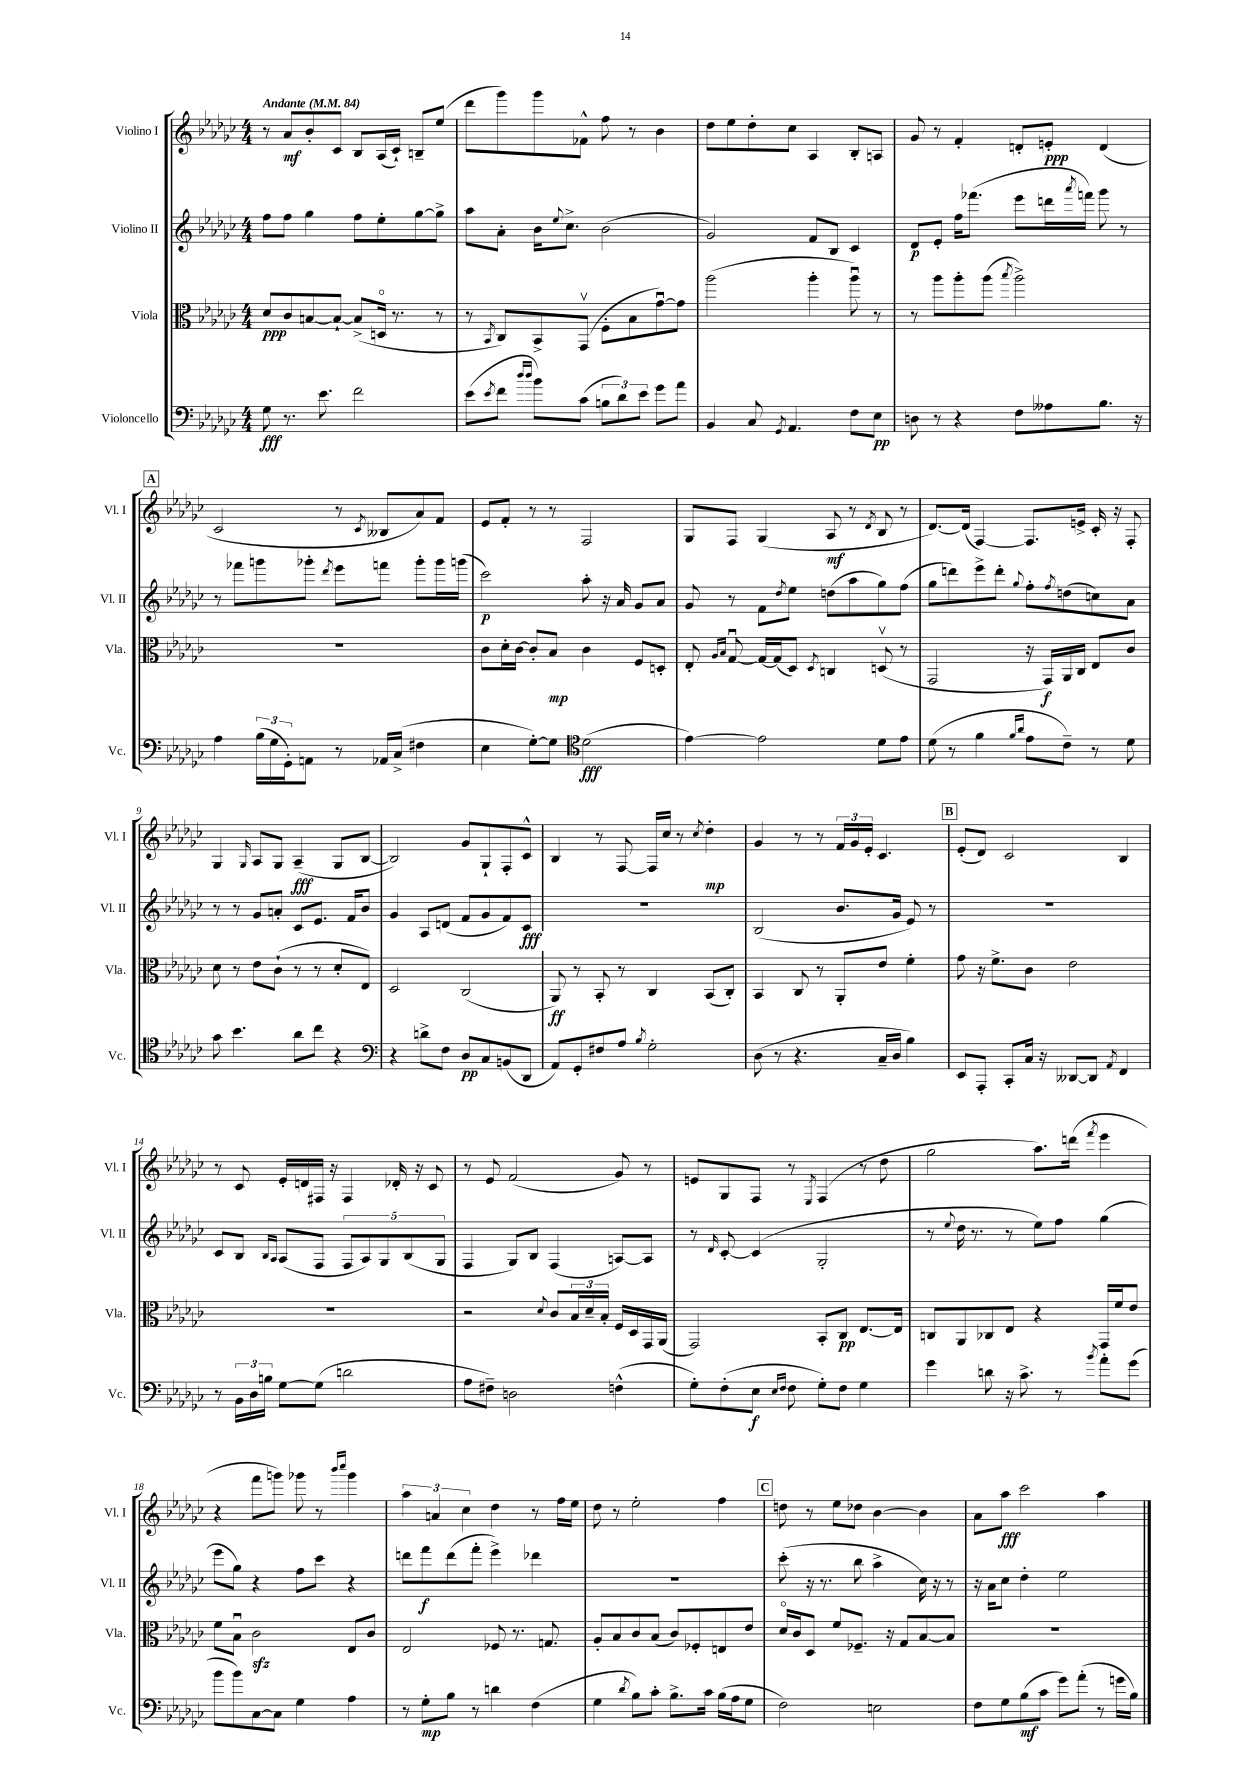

**kern	**dynam	**kern	**dynam	**kern	**dynam	**kern	**dynam
*part4	*part4	*part3	*part3	*part2	*part2	*part1	*part1
*staff4	*staff4	*staff3	*staff3	*staff2	*staff2	*staff1	*staff1
*I"Violoncello	*	*I"Viola	*	*I"Violino II	*	*I"Violino I	*
*I'Vc.	*	*I'Vla.	*	*I'Vl. II	*	*I'Vl. I	*
*clefF4	*	*clefC3	*	*clefG2	*	*clefG2	*
*k[b-e-a-d-g-c-]	*	*k[b-e-a-d-g-c-]	*	*k[b-e-a-d-g-c-]	*	*k[b-e-a-d-g-c-]	*
*M4/4	*	*M4/4	*	*M4/4	*	*M4/4	*
*MM84	*	*MM84	*	*MM84	*	*MM84	*
=1	=1	=1	=1	=1	=1	=1	=1
!	!	!	!	!	!	!LO:TX:a:B:t=Andante	!
8G-\	fff	8d-/L	ppp	8ff\L	.	8r	.
8.r	.	8c-/	.	8ff\J	.	8a-/L	mf
.	.	[8Bn/	.	4gg-\	.	8b-'/	.
8.e-\	.	.	.	.	.	.	.
.	.	8B`/J_	.	.	.	8c-/J	.
2f\	.	(8B^/L]	.	8ff\L	.	8B-/L	.
.	.	16Dn/Jk	.	8ee-'\	.	(16A-/L	.
.	.	8.r	.	.	.	16c-`/JJ)	.
.	.	.	.	[8gg-\	.	8Bn~/L	.
.	.	8r	.	8gg-^\J]	.	(8ee-/J	.
=2	=2	=2	=2	=2	=2	=2	=2
(8e-\L	.	8r	.	8aa-\L	.	8ddd-\L	.
8qe-/	.	8qBB-/	.	.	.	.	.
8f\J	.	8C-/L)	.	8a-'\J	.	8ggg-\)	.
16qqdd-/LL	.	.	.	.	.	.	.
16qqdd-/JJ	.	.	.	.	.	.	.
8b-\L)	.	8BB-^/	.	16b-\KL	.	8ggg-\	.
.	.	.	.	8qqee-/	.	.	.
.	.	.	.	8.cc-^\J	.	.	.
(8c-\J	.	(8GG-v/J	.	.	.	8f-X^^\J	.
12Bn\L	.	8F'\L	.	(2b-\	.	8ff\	.
12d-\)	.	.	.	.	.	.	.
.	.	8B-\	.	.	.	8r	.
12e-\J	.	.	.	.	.	.	.
8g-\L	.	[8g-u\)	.	.	.	4b-\	.
8a-\J	.	8g-\J]	.	.	.	.	.
=3	=3	=3	=3	=3	=3	=3	=3
4BB-/	.	(2aa-\	.	2g-/)	.	8dd-\L	.
.	.	.	.	.	.	8ee-\	.
8C-/	.	.	.	.	.	8dd-'\	.
8qGG-/	.	.	.	.	.	.	.
4.AA-/	.	.	.	.	.	8cc-\J	.
.	.	4aa-'\	.	8f/L	.	4A-/	.
.	.	.	.	8B-/J	.	.	.
8F\L	.	8aa-u\)	.	4c-/	.	8B-'/L	.
8E-\J	pp	8r	.	.	.	8An/J	.
=4	=4	=4	=4	=4	=4	=4	=4
8Dn\	.	8r	.	8d-/L	p	8g-/	.
8r	.	8aa-\L	.	8e-'/J	.	8r	.
4r	.	8aa-'\	.	16ff\KL	.	4f'/	.
.	.	.	.	(8.fff-X\J	.	.	.
.	.	(8aa-\J	.	.	.	.	.
.	.	8qbb-/	.	.	.	.	.
8F\L	.	2aa-^\)	.	8eee-\L	.	8dn'/L	.
8A--X\	.	.	.	16dddn\L	.	8en'/J	ppp
.	.	.	.	8qaaa-/	.	.	.
.	.	.	.	16fffn\JJ)	.	.	.
8.B-\J	.	.	.	8ggg-\	.	(4d/	.
.	.	.	.	8r	.	.	.
16r	.	.	.	.	.	.	.
!!LO:LB:g=z
!!LO:REH:place=s1:t=A
=5	=5	=5	=5	=5	=5	=5	=5
4A-\	.	1r	.	8r	.	2c-/	.
.	.	.	.	8fff-X\L	.	.	.
(24B-\LL	.	.	.	8gggn\	.	.	.
24G-\	.	.	.	.	.	.	.
24GG-'\J)	.	.	.	.	.	.	.
8AAn\J	.	.	.	8ggg-X'\J	.	.	.
.	.	.	.	8qddd-/	.	.	.
8r	.	.	.	8eee-\L	.	8r	.
.	.	.	.	.	.	8qc-/	.
16AA-X/LL	.	.	.	8fffn\J	.	8B--X/L	.
(16C-^/JJ	.	.	.	.	.	.	.
4F#X\	.	.	.	8ggg-'\L	.	8a-/)	.
.	.	.	.	16ggg-\L	.	8f/J	.
.	.	.	.	(16gggn\JJ	.	.	.
=6	=6	=6	=6	=6	=6	=6	=6
4E-\	.	8c-\L	.	2ccc-\)	p	8e-/L	.
.	.	16d-'\L	.	.	.	8f'/J	.
.	.	[16c-\JJ	.	.	.	.	.
[8G-'\L)	.	8c-'/L]	.	.	.	8r	.
8G-\J]	.	8B-/J	mp	.	.	8r	.
*clefC4	*	*	*	*	*	*	*
(2d-\	fff	4c-\	.	8aa-'\	.	2F/	.
.	.	.	.	16r	.	.	.
.	.	.	.	16a-/	.	.	.
.	.	8F/L	.	8g-/L	.	.	.
.	.	8Dn'/J	.	8a-/J	.	.	.
=7	=7	=7	=7	=7	=7	=7	=7
[4e-\)	.	8E-'/	.	8g-/	.	8G-/L	.
.	.	16qqA-/LL	.	.	.	.	.
.	.	16qqB-/JJ	.	.	.	.	.
.	.	[8G-u/	.	8r	.	8F/J	.
2e-\]	.	16G-/LL_	.	8f\L	.	(4G-/	.
.	.	(16G-/J]	.	.	.	.	.
.	.	.	.	8qdd-/	.	.	.
.	.	8D-/J)	.	8ee-\J	.	.	.
.	.	8qD-/	.	.	.	.	.
.	.	4Cn/	.	(8ddn\L	.	8A-/	mf
.	.	.	.	8aa-\	.	8r	.
.	.	.	.	.	.	8qd-/	.
8d-\L	.	(8Dnv/	.	8gg-\)	.	8B-/	.
8e-\J	.	8r	.	(8ff\J	.	8r	.
=8	=8	=8	=8	=8	=8	=8	=8
(8d-\	.	2GG-/	.	8gg-\L	.	[8.d-/L)	.
8r	.	.	.	8dddn\)	.	.	.
.	.	.	.	.	.	(16d-/Jk]	.
4f\	.	.	.	8eee-^\	.	[4F/)	.
.	.	.	.	8ddd'\J	.	.	.
16qqf/LL	.	.	.	.	.	.	.
16qqa-/JJ	.	.	.	8qqgg-/	.	.	.
8e-\L	.	16r	.	8ff'\L	.	8.F/L]	.
.	.	16GG-/LL)	f	.	.	.	.
.	.	.	.	8qff/	.	.	.
8c-~\J)	.	16AA-/	.	(8ddn\	.	.	.
.	.	16C-/JJ	.	.	.	16en^/Jk	.
8r	.	8E-/L	.	8ccn\)	.	16c-'/	.
.	.	.	.	.	.	16r	.
8d-\	.	8c-/J	.	8a-\J	.	8F'/	.
!!LO:LB:g=z
=9	=9	=9	=9	=9	=9	=9	=9
8g-\	.	8d-\	.	8r	.	4G-/	.
4.b-\	.	8r	.	8r	.	.	.
.	.	.	.	.	.	16qqG-/	.
.	.	8e-\L	.	8g-/L	.	8A-/L	.
.	.	(8c-`\J	.	8an'/J	.	8G-/J	.
8a-\L	.	8r	.	8c-/L	.	(4A-~/	fff
8cc-\J	.	8r	.	8.e-/J	.	.	.
4r	.	8d-'/L	.	.	.	8G-/L	.
.	.	.	.	16f/KL	.	.	.
.	.	8E-/J)	.	8b-/J	.	[8B-/J	.
=10	=10	=10	=10	=10	=10	=10	=10
*clefF4	*	*	*	*	*	*	*
4r	.	2D-/	.	4g-/	.	2B-/])	.
8dn^\L	.	.	.	8A-/L	.	.	.
8F\J	.	.	.	(8dn/J	.	.	.
8D-/L	pp	(2C-/	.	8f/L	.	8g-/L	.
8C-/	.	.	.	8g-/	.	8G-`/	.
(8BBn/	.	.	.	8f/)	.	8F'/	.
8DD-/J	.	.	.	8c-/J	fff	8c-^^/J	.
=11	=11	=11	=11	=11	=11	=11	=11
8AA-/L)	.	8AA-/)	ff	1r	.	4B-/	.
8GG-'/	.	8r	.	.	.	.	.
8F#X/	.	8BB-'/	.	.	.	8r	.
8A-/J	.	8r	.	.	.	[8F/	.
8qB-/	.	.	.	.	.	.	.
2G-'\	.	4C-/	.	.	.	16F/LL]	.
.	.	.	.	.	.	16cc-/JJ	.
.	.	.	.	.	.	8r	.
.	.	.	.	.	.	8qcc-/	.
.	.	(8BB-/L	.	.	.	4dd-'\	mp
.	.	8C-'/J)	.	.	.	.	.
=12	=12	=12	=12	=12	=12	=12	=12
(8D-\	.	4BB-/	.	(2B-/	.	4g-/	.
8r	.	.	.	.	.	.	.
4.r	.	8C-/	.	.	.	8r	.
.	.	8r	.	.	.	8r	.
.	.	8AA-'/L	.	8.b-/L	.	24f/LL	.
.	.	.	.	.	.	24g-/	.
.	.	.	.	.	.	24e-'/JJ	.
16C-~/LL	.	8e-/J	.	.	.	4.c-/	.
16D-/JJ	.	.	.	16g-/Jk	.	.	.
4B-\)	.	4f'\	.	8e-/)	.	.	.
.	.	.	.	8r	.	.	.
!!LO:REH:place=s1:t=B
=13	=13	=13	=13	=13	=13	=13	=13
8EE-/L	.	8g-\	.	1r	.	(8e-'/L	.
8AAA-'/J	.	16r	.	.	.	8d-/J)	.
.	.	8.f^\L	.	.	.	.	.
8CC-'/L	.	.	.	.	.	2c-/	.
16C-/Jk	.	8c-\J	.	.	.	.	.
16r	.	.	.	.	.	.	.
[8DD--X/L	.	2e-\	.	.	.	.	.
8DD--/J]	.	.	.	.	.	.	.
8qAA-/	.	.	.	.	.	.	.
4FF/	.	.	.	.	.	4B-/	.
!!LO:LB:g=z
=14	=14	=14	=14	=14	=14	=14	=14
8r	.	1r	.	8c-/L	.	8r	.
24BB-\LL	.	.	.	8B-/J	.	8c-/	.
24D-\	.	.	.	.	.	.	.
24Bn\JJ	.	.	.	.	.	.	.
.	.	.	.	16qqB-/LL	.	.	.
.	.	.	.	16qqA-/JJ	.	.	.
[8G-\L	.	.	.	(8A-/L	.	16e-'/LL	.
.	.	.	.	.	.	16dn/	.
(8G-\J]	.	.	.	8F/J	.	16F#X/JJ	.
.	.	.	.	.	.	16r	.
2dn\	.	.	.	10F/L	.	4F#/	.
.	.	.	.	10A-/)	.	.	.
.	.	.	.	10G-/	.	.	.
.	.	.	.	.	.	16d-X'/	.
.	.	.	.	(10B-/	.	.	.
.	.	.	.	.	.	16r	.
.	.	.	.	.	.	8c-/	.
.	.	.	.	10G-/J	.	.	.
=15	=15	=15	=15	=15	=15	=15	=15
8A-\L	.	2r	.	4F/	.	8r	.
8F#X~\J)	.	.	.	.	.	8e-/	.
2Dn\	.	.	.	8G-/L)	.	(2f/	.
.	.	.	.	8B-/J	.	.	.
.	.	8qqd-/	.	.	.	.	.
.	.	8c-/L	.	(4F/	.	.	.
.	.	24B-/L	.	.	.	.	.
.	.	24d-~/	.	.	.	.	.
.	.	24B-'/JJ	.	.	.	.	.
(4Fn^^\	.	16F/LL	.	[8An/L)	.	8g-/)	.
.	.	16D-/	.	.	.	.	.
.	.	16GG-/	.	8A/J]	.	8r	.
.	.	(16AA-/JJ	.	.	.	.	.
=16	=16	=16	=16	=16	=16	=16	=16
8G-'\L)	.	2GG-/)	.	8r	.	8en/L	.
.	.	.	.	16qqd-/	.	.	.
(8F'\	.	.	.	[8c-'/	.	8G-/	.
8E-\J	f	.	.	(4c-/]	.	8F/J	.
16qqE-/LL	.	.	.	.	.	.	.
16qqF/JJ	.	.	.	.	.	.	.
8F\	.	.	.	.	.	8r	.
.	.	.	.	.	.	8qE-/	.
8G-'\L)	.	8BB-'/L	.	2G-'/	.	(4F/	.
8F\J	.	8C-/J	pp	.	.	.	.
4G-\	.	[8.E-/L	.	.	.	8r	.
.	.	.	.	.	.	8dd-\	.
.	.	16E-/Jk]	.	.	.	.	.
=17	=17	=17	=17	=17	=17	=17	=17
4g-\	.	8Cn/L	.	8r	.	2gg-\	.
.	.	.	.	8qqee-/	.	.	.
.	.	8AA-/	.	16dd-\	.	.	.
.	.	.	.	8.r	.	.	.
8dn\	.	8C-X/	.	.	.	.	.
16r	.	8E-/J	.	8r	.	.	.
8.c-^\	.	.	.	.	.	.	.
.	.	4r	.	8ee-\L)	.	8.aa-\L)	.
8r	.	.	.	8ff\J	.	.	.
.	.	.	.	.	.	(16dddn\Jk	.
8qb-/	.	.	.	.	.	8qfff/	.
8a-'\L	.	16GG-/LL	.	(4gg-\	.	4eee-\	.
.	.	16f/J	.	.	.	.	.
(8g-\J	.	8e-/J	.	.	.	.	.
!!LO:LB:g=z
=18	=18	=18	=18	=18	=18	=18	=18
8b-\L	.	8f\L	.	8eee-\L	.	4r	.
8b-\)	.	8B-u\J	.	8gg-\J)	.	.	.
[8C-\	.	2c-zz\	.	4r	.	8fff\L	.
8C-\J]	.	.	.	.	.	8gggn\J)	.
4G-\	.	.	.	8ff\L	.	8ggg-X\	.
.	.	.	.	8ccc-\J	.	8r	.
.	.	.	.	.	.	16qqbbb-/LL	.
.	.	.	.	.	.	16qqcccc-/JJ	.
4A-\	.	8E-/L	.	4r	.	4ggg-\	.
.	.	8c-/J	.	.	.	.	.
=19	=19	=19	=19	=19	=19	=19	=19
8r	.	2E-/	.	8dddn\L	.	6aa-\	.
8G-'\L	mp	.	.	8fff\	f	.	.
.	.	.	.	.	.	6an/	.
8B-\J	.	.	.	(8ddd\	.	.	.
.	.	.	.	.	.	6cc-\	.
8r	.	.	.	8fff'\J	.	.	.
4dn\	.	8F-X/	.	4eee-^\)	.	4dd-\	.
.	.	8.r	.	.	.	.	.
(4F\	.	.	.	4ddd-X\	.	8r	.
.	.	8.Gn/	.	.	.	.	.
.	.	.	.	.	.	16ff\LL	.
.	.	.	.	.	.	16ee-\JJ	.
=20	=20	=20	=20	=20	=20	=20	=20
4G-\	.	8A-'/L	.	1r	.	8dd-\	.
.	.	8B-/	.	.	.	8r	.
8qd-/	.	.	.	.	.	.	.
8B-\L)	.	8c-/	.	.	.	2ee-'\	.
8c-'\J	.	(8B-/J	.	.	.	.	.
8.B-^\L	.	8c-/L)	.	.	.	.	.
.	.	8F-X'/	.	.	.	.	.
16c-\Jk	.	.	.	.	.	.	.
(16B-\LL	.	8En/	.	.	.	4ff\	.
16A-\J	.	.	.	.	.	.	.
8G-\J	.	8e-/J	.	.	.	.	.
!!LO:REH:place=s1:t=C
=21	=21	=21	=21	=21	=21	=21	=21
2F\)	.	16d-/LL	.	(8ccc-'\	.	8ddn\	.
.	.	16c-/J	.	.	.	.	.
.	.	8D-/J	.	16r	.	8r	.
.	.	.	.	8.r	.	.	.
.	.	8f/L	.	.	.	8ee-\L	.
.	.	8.F-X~/J	.	8bb-\	.	8dd-X\J	.
2En\	.	.	.	4aa-^\	.	[4b-\	.
.	.	16r	.	.	.	.	.
.	.	8G-/L	.	.	.	.	.
.	.	[8B-/	.	16cc-\)	.	4b-\]	.
.	.	.	.	16r	.	.	.
.	.	8B-/J]	.	8r	.	.	.
=22	=22	=22	=22	=22	=22	=22	=22
8F\L	.	1r	.	16r	.	8a-\L	.
.	.	.	.	16a-\KL	.	.	.
8G-\	.	.	.	8cc-\J	.	8aa-\J	fff
(8B-\	mf	.	.	4dd-'\	.	2ccc-\	.
8c-\J	.	.	.	.	.	.	.
8g-\L)	.	.	.	2ee-\	.	.	.
(8a-'\J	.	.	.	.	.	.	.
8r	.	.	.	.	.	4aa-\	.
16gn\LL	.	.	.	.	.	.	.
16B-\JJ)	.	.	.	.	.	.	.
==	==	==	==	==	==	==	==
*-	*-	*-	*-	*-	*-	*-	*-
